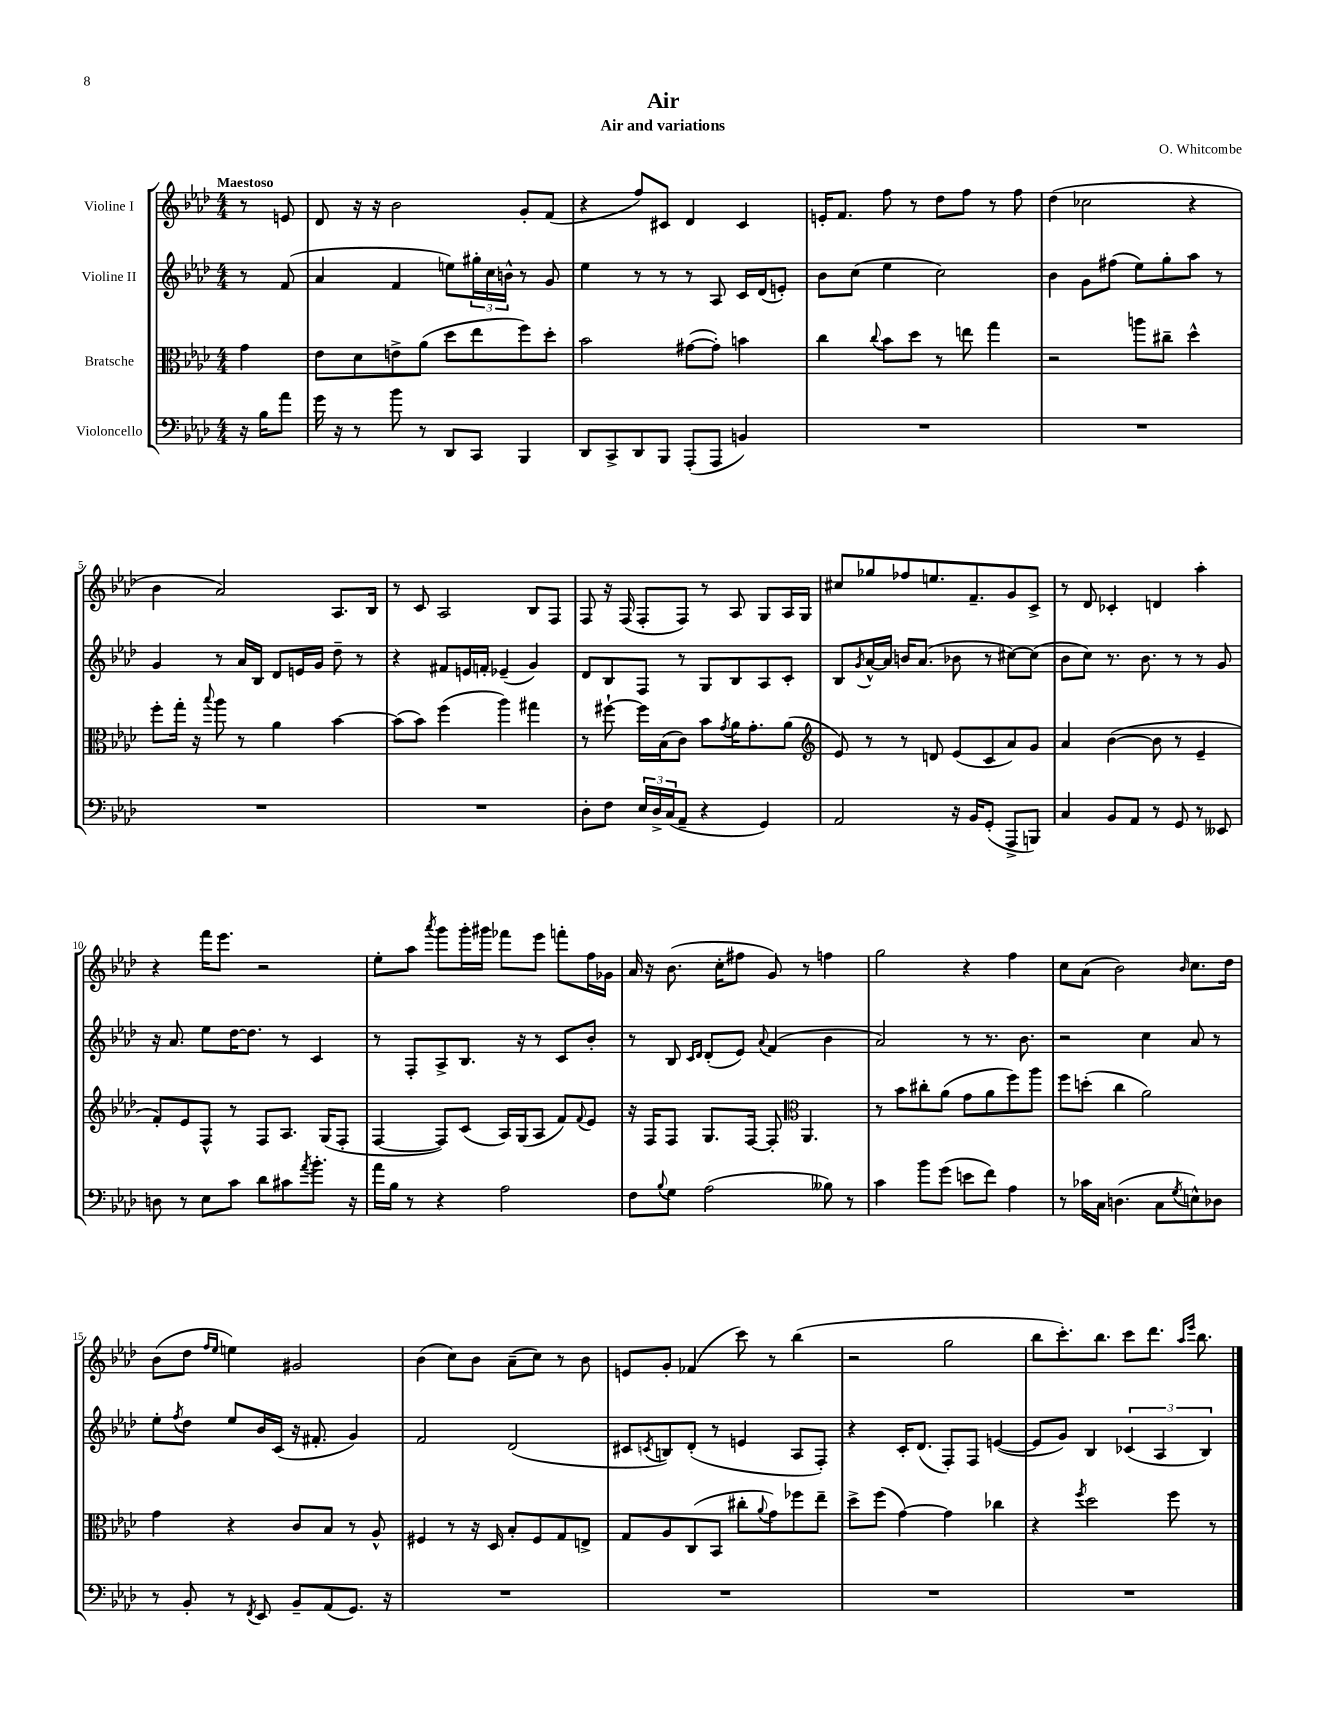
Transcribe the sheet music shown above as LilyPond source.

\header { title = "Air" composer = "O. Whitcombe" subtitle = "Air and variations" }
<<
\new StaffGroup <<
\new Staff = "s0" \with { instrumentName = "Violine I" } {
    \clef treble \key aes \major \numericTimeSignature \time 4/4 \partial 4 \tempo "Maestoso"
    r8 e'8 |
    des'8 r16 r16 bes'2 g'8-. f'8( |
    r4 f''8) cis'8 des'4 cis'4 |
    e'16-. f'8. f''8 r8 des''8 f''8 r8 f''8 |
    des''4( ces''2 r4 |
    bes'4 aes'2) aes8. bes16 |
    r8 c'8 aes2 bes8 f8 |
    f8 r16 f16( f8-. f8) r8 aes8 g8 aes16 g16 |
    cis''8 ges''8 fes''8 e''8. f'8.-- g'8 c'8-> |
    r8 des'8 ces'4-. d'4 aes''4-. |
    r4 f'''16 ees'''8. r2 |
    ees''8-. aes''8 \acciaccatura { aes'''8 } g'''8 g'''16-. gis'''16 fes'''8 ees'''8 f'''8-. f''16 ges'16 |
    aes'16 r16 bes'8.( c''16-. fis''8 g'8) r8 f''4 |
    g''2 r4 f''4 |
    c''8 aes'8( bes'2) \grace { bes'16 } c''8. des''16 |
    bes'8( des''8 \grace { f''16 ees''16 } e''4) gis'2 |
    bes'4( c''8) bes'8 aes'8--( c''8) r8 bes'8 |
    e'8 g'8-. fes'4( c'''8) r8 bes''4( |
    r2 g''2 |
    bes''8 c'''8.-.) bes''8. c'''8 des'''8. \grace { aes''16 ees'''16 } bes''8. \bar "|." |
}
\new Staff = "s1" \with { instrumentName = "Violine II" } {
    \clef treble \key aes \major \numericTimeSignature \time 4/4 \partial 4
    r8 f'8( |
    aes'4 f'4 e''8) \tuplet 3/2 { gis''16-. c''16 b'16-^ } r8 g'8 |
    ees''4 r8 r8 r8 aes8 c'16 des'16( e'8-.) |
    bes'8 c''8( ees''4 c''2) |
    bes'4 g'8 fis''8( ees''8) g''8-. aes''8 r8 |
    g'4 r8 aes'16 bes16 des'8 e'16 g'16 des''8-- r8 |
    r4 fis'8 e'16 f'16-. ees'4--( g'4) |
    des'8 bes8 f8 r8 g8 bes8 aes8 c'8-. |
    bes8 \acciaccatura { g'8 } aes'16~-^ aes'16 b'16 aes'8.( bes'8 r8 cis''8~) cis''8( |
    bes'8 c''8) r8. bes'8. r8 r8 g'8 |
    r16 aes'8. ees''8 des''16~ des''8. r8 c'4 |
    r8 f8-. aes8-> bes8. r16 r8 c'8 bes'8-. |
    r8 bes8 \grace { c'16 des'16 } des'8-.( ees'8) \appoggiatura { aes'8 } f'4( bes'4 |
    aes'2) r8 r8. bes'8. |
    r2 c''4 aes'8 r8 |
    ees''8-. \acciaccatura { f''8 } des''8 ees''8 bes'16 c'16( r16 fis'8.-. g'4) |
    f'2 des'2( |
    cis'8 \acciaccatura { c'8 } b8) des'8-.( r8 e'4 aes8 f8-.) |
    r4 c'16-. des'8.( f8-.) f8 e'4~( |
    e'8 g'8) bes4 \tuplet 3/2 { ces'4( aes4 bes4) } \bar "|." |
}
\new Staff = "s2" \with { instrumentName = "Bratsche" } {
    \clef alto \key aes \major \numericTimeSignature \time 4/4 \partial 4
    g'4 |
    ees'8 des'8 e'8-> aes'8( des''8 ees''8 f''8) des''8-. |
    bes'2 gis'8~( gis'8-.) b'4 |
    c''4 \appoggiatura { c''8 } bes'8 des''8 r8 e''8 g''4 |
    r2 a''8 cis''8-- des''4-^ |
    f''8-. g''16-. r16 \appoggiatura { bes''8 } aes''8 r8 aes'4 bes'4~ |
    bes'8( bes'8) f''4( aes''4) gis''4 |
    r8 fis''8~-! fis''16 bes16( c'8) bes'8 \acciaccatura { g'8 } aes'16 g'8.-. aes'8( |
    \clef treble ees'8) r8 r8 d'8 ees'8( c'8 aes'8) g'8 |
    aes'4 bes'4~( bes'8 r8 ees'4-- |
    f'8-.) ees'8 f8-^ r8 f8 aes8. g16( f8-. |
    f4~ f8) c'8( aes16) g16( aes8 f'8) \appoggiatura { f'8 } ees'8 |
    r16 f16 f8 g8. f16~ f8-. \clef alto aes,4. |
    r8 bes'8 cis''8-. aes'8( g'8 aes'8 f''8) aes''8 |
    f''8 d''8-.( c''4 aes'2) |
    g'4 r4 c'8 bes8 r8 aes8-^ |
    fis4 r8 r16 des16 bes8-. fis8 g8 e8-> |
    g8 aes8 c8( bes,8 cis''8-. \appoggiatura { aes'8 } g'8) fes''8 ees''8-- |
    des''8-> f''8( g'4~) g'4 ces''4 |
    r4 \acciaccatura { f''8 } des''2 f''8 r8 \bar "|." |
}
\new Staff = "s3" \with { instrumentName = "Violoncello" } {
    \clef bass \key aes \major \numericTimeSignature \time 4/4 \partial 4
    r16 bes16 aes'8 |
    g'16 r16 r8 bes'8 r8 des,8 c,8 bes,,4 |
    des,8 c,8-> des,8 bes,,8 aes,,8-.( aes,,8 b,4) |
    R1 |
    R1 |
    R1 |
    R1 |
    des8-. f8 \tuplet 3/2 { ees16 des16-> c16( } aes,8-- r4 g,4) |
    aes,2 r16 bes,16 g,8-.( aes,,8-> b,,8) |
    c4 bes,8 aes,8 r8 g,8 r8 eeses,8 |
    d8 r8 ees8 c'8 des'8 cis'8 \acciaccatura { aes'8 } bes'8.-. r16 |
    aes'16 bes16 r8 r4 aes2 |
    f8 \appoggiatura { bes8 } g8 aes2( beses8) r8 |
    c'4 bes'8 g'8( e'8 f'8) aes4 |
    r8 ces'16 c16 d4.( c8 \acciaccatura { g8 } e8-^) des8 |
    r8 bes,8-. r8 \acciaccatura { f,8 } ees,8 bes,8-- aes,8( g,8.) r16 |
    R1 |
    R1 |
    R1 |
    R1 \bar "|." |
}
>>
>>
